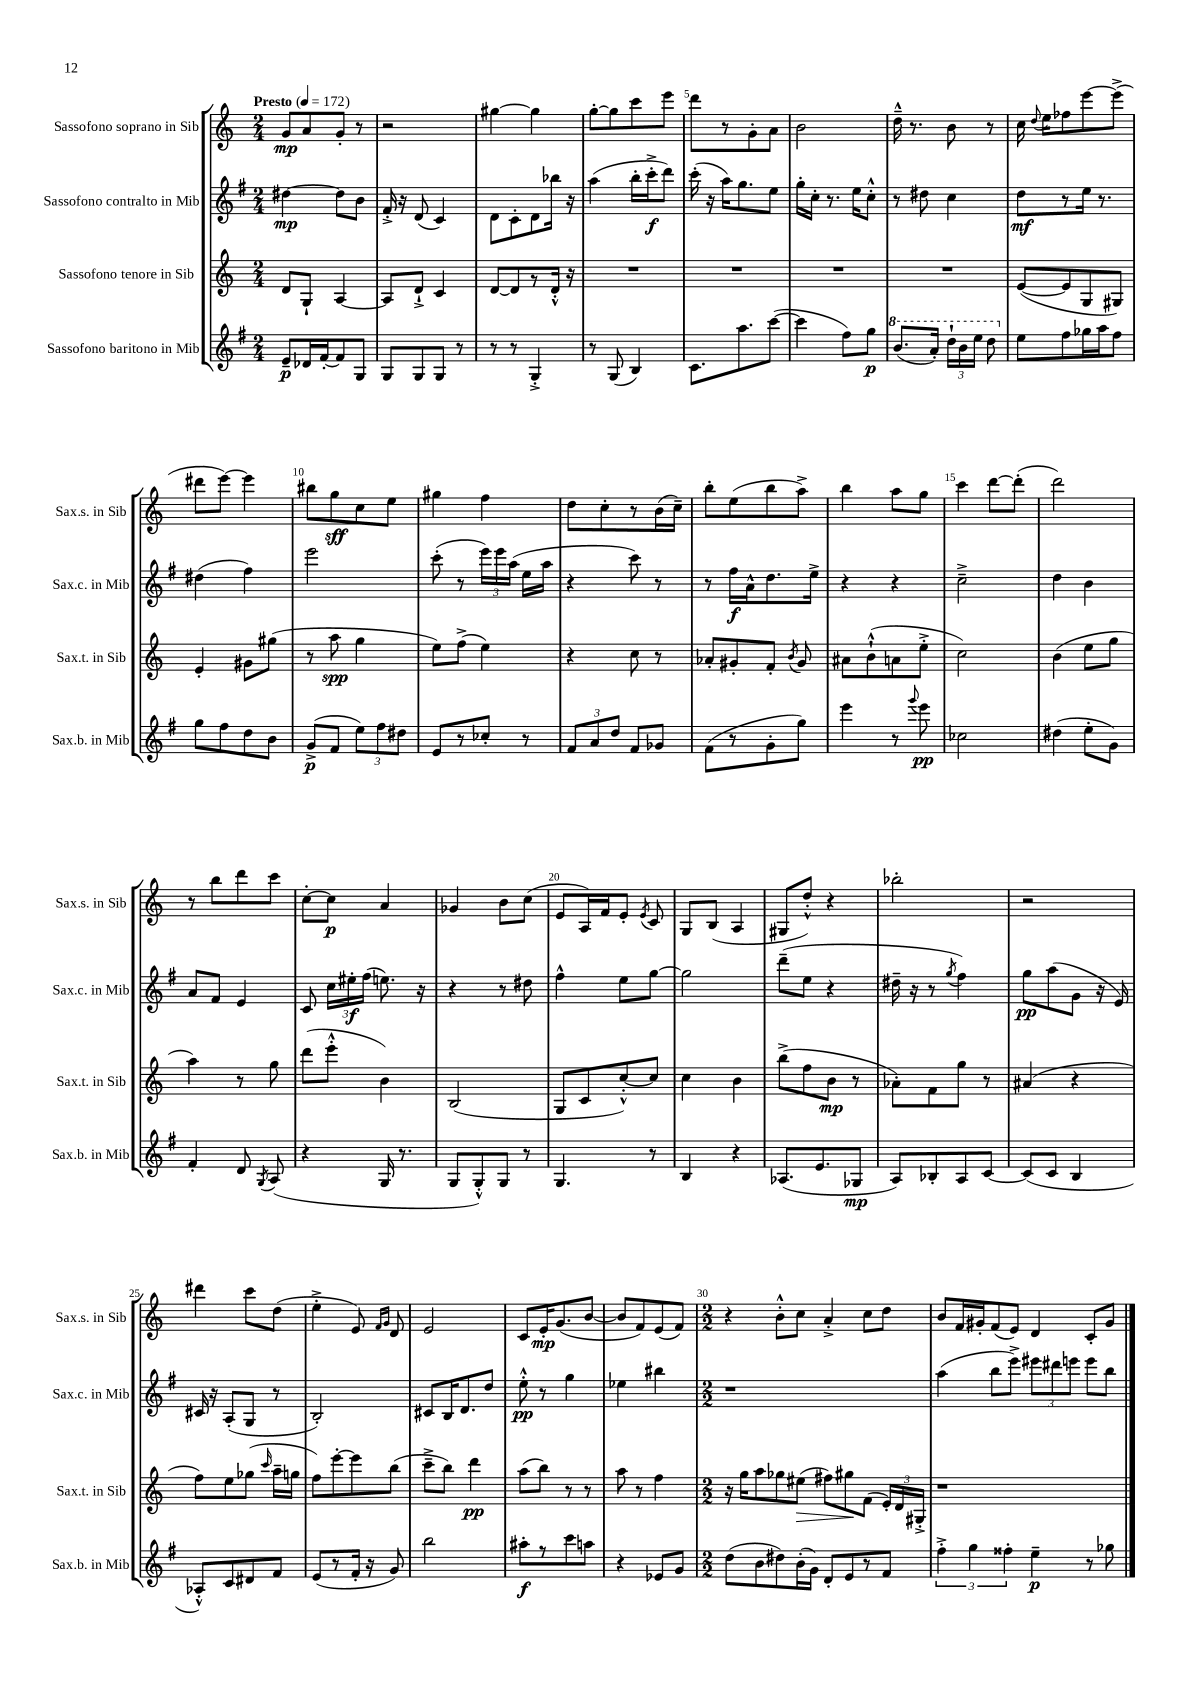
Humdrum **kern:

**kern	**kern	**kern	**kern
*staff4	*staff3	*staff2	*staff1
*clefG2	*clefG2	*clefG2	*clefG2
*k[f#]	*k[]	*k[f#]	*k[]
*M2/4	*M2/4	*M2/4	*M2/4
*MM172	*MM172	*MM172	*MM172
8e~	8d	[4dd#	8g
16d-	8G`	.	8a
[16f#'	.	.	.
8f#]	[4A	8dd#]	8g'
8G	.	8b	8r
=	=	=	=
8G	8A]	16f#'^	2r
.	.	16r	.
8G	8d`^	(8d	.
8G	4c	4c)	.
8r	.	.	.
=	=	=	=
8r	[8d	8d	[4gg#
8r	8d]	8c'	.
4G'^	8r	8d	4gg#]
.	16d'^^	16bb-	.
.	16r	16r	.
=	=	=	=
8r	2r	(4aa	[8gg'
(8G	.	.	8gg]
4B)	.	16bb'	8ccc
.	.	16ccc'^	.
.	.	8ddd)	8eee
=	=	=	=
8.c	2r	(16ccc'	8ddd
.	.	16r	.
.	.	16aa)	8r
8.aa	.	8.gg	.
.	.	.	8g'
([8ccc	.	8ee	8a
=	=	=	=
4ccc]	2r	16gg'	2b
.	.	16cc'	.
.	.	8.r	.
8ff#)	.	.	.
.	.	16ee	.
8gg	.	8cc'^^	.
=	=	=	=
(8.bb	2r	8r	16dd~^^
.	.	.	8.r
.	.	8dd#	.
16aa')	.	.	.
24ddd`	.	4cc	8b
24bb	.	.	.
24eee	.	.	.
8ddd	.	.	8r
=	=	=	=
8ee	([8e	8dd	16cc
.	.	.	8qqdd
.	.	.	16ee
8ff#	8e]	8r	8ff-
16gg-	8G	16ee	[8eee
16aa	.	8.r	.
8ff#	8G#)	.	(8eee^]
=	=	=	=
8gg	4e'	(4dd#	8ddd#
8ff#	.	.	[8eee)
8dd	8g#	4ff#)	4eee]
8b	(8gg#	.	.
=	=	=	=
(8g^	8r	2eee	8bb#
8f#	8aa	.	8gg
12ee)	4gg	.	8cc
12ff#	.	.	.
.	.	.	8ee
12dd#	.	.	.
=	=	=	=
8e	8ee)	(8ccc'	4gg#
8r	(8ff^	8r	.
8cc-'	4ee)	24eee)	4ff
.	.	24eee	.
.	.	(24aa	.
8r	.	16ee	.
.	.	16aa	.
=	=	=	=
12f#	4r	4r	8dd
12a	.	.	.
.	.	.	8cc'
12dd	.	.	.
8f#	8cc	8ccc)	8r
8g-	8r	8r	(16b
.	.	.	16cc~)
=	=	=	=
(8f#	8a-'	8r	8bb'
8r	8g#'	16ff#	(8ee
.	.	16a^^	.
8g'	8f'	8.dd	8bb
.	8qb	.	.
8gg)	8g#	.	8aa^)
.	.	16ee^	.
=	=	=	=
4eee	8a#	4r	4bb
.	(8b`^^	.	.
8r	8a	4r	8aa
8qqggg	.	.	.
8eee	8ee'^	.	8gg
=	=	=	=
2cc-	2cc)	2cc~^	4ccc
.	.	.	[8ddd
.	.	.	(8ddd']
=	=	=	=
(4dd#	(4b	4dd	2ddd)
8ee'	8ee	4b	.
8g)	8gg	.	.
=	=	=	=
4f#'	4aa)	8a	8r
.	.	8f#	8bb
8d	8r	4e	8ddd
8qG	.	.	.
(8A	8gg	.	8ccc
=	=	=	=
4r	(8ddd	8c	[8cc'
.	8eee'^^	24cc	8cc]
.	.	24ee#'	.
.	.	(24ff#	.
16G	4b)	8.ee)	4a
8.r	.	.	.
.	.	16r	.
=	=	=	=
8G	(2B	4r	4g-
8G'^^)	.	.	.
8G	.	8r	8b
8r	.	8dd#	(8cc
=	=	=	=
4.G	8G	4ff#^^	8e
.	8c	.	16A)
.	.	.	16f
.	[8cc'^^)	8ee	8e'
.	.	.	8qe
8r	8cc]	[8gg	8c
=	=	=	=
4B	4cc	2gg]	8G
.	.	.	(8B
4r	4b	.	4A
=	=	=	=
(8.A-	(8bb^	(8ddd~	8G#
.	8ff	8ee	8dd'^^)
8.e	.	.	.
.	8b	4r	4r
8G-	8r	.	.
=	=	=	=
8A)	8a-')	16dd#~	2bb-'
.	.	16r	.
8B-'	8f	8r	.
.	.	8qgg	.
8A	8gg	4ff#)	.
[8c	8r	.	.
=	=	=	=
(8c]	(4a#	8gg	2r
8c	.	(8aa	.
4B	4r	8g	.
.	.	16r	.
.	.	16e)	.
=	=	=	=
8A-'^^)	8ff)	16c#	4ddd#
.	.	16r	.
8c	8ee	(8A'	.
8d#	(8gg-	8G	8ccc
.	16qqccc	.	.
8f#	16aa~	8r	(8dd
.	16gg	.	.
=	=	=	=
(8e	8ff)	2B')	4ee'^
8r	[8eee'	.	.
16f#'	8eee]	.	8e)
16r	.	.	.
.	.	.	16qqf
.	.	.	16qqg
8g)	(8bb	.	8d
=	=	=	=
2bb	8ccc~^	8c#	2e
.	8bb)	16B	.
.	.	8.d	.
.	4ddd	.	.
.	.	8dd	.
=	=	=	=
8aa#'	(8aa	8ee'^^	8c
8r	8bb)	8r	16e'
.	.	.	(8.g
8ccc	8r	4gg	.
8aa	8r	.	[8b
=	=	=	=
4r	8aa	4ee-	8b]
.	8r	.	8f)
8e-	4ff	4bb#	(8e
8g	.	.	8f)
=	=	=	=
*M2/2	*M2/2	*M2/2	*M2/2
(8dd	16r	1r	4r
.	16gg	.	.
8b	8aa	.	.
8dd#)	8gg-	.	8b'^^
(16b'	(8ee#	.	8cc
16g)	.	.	.
8d'	8ff#)	.	4a'^
8e	8gg#	.	.
8r	(8f	.	8cc
8f#	24e')	.	8dd
.	24d	.	.
.	24G#'^	.	.
=	=	=	=
6ff#'^	1r	(4aa	8b
.	.	.	16f
6gg	.	.	.
.	.	.	16g#'
.	.	8bb	(8f
6ff##'	.	.	.
.	.	8eee^)	8e)
4ee~	.	12eee#	4d
.	.	12ddd#	.
.	.	12eee	.
8r	.	8eee	8c'
8gg-	.	8bb	8g#
==	==	==	==
*-	*-	*-	*-
